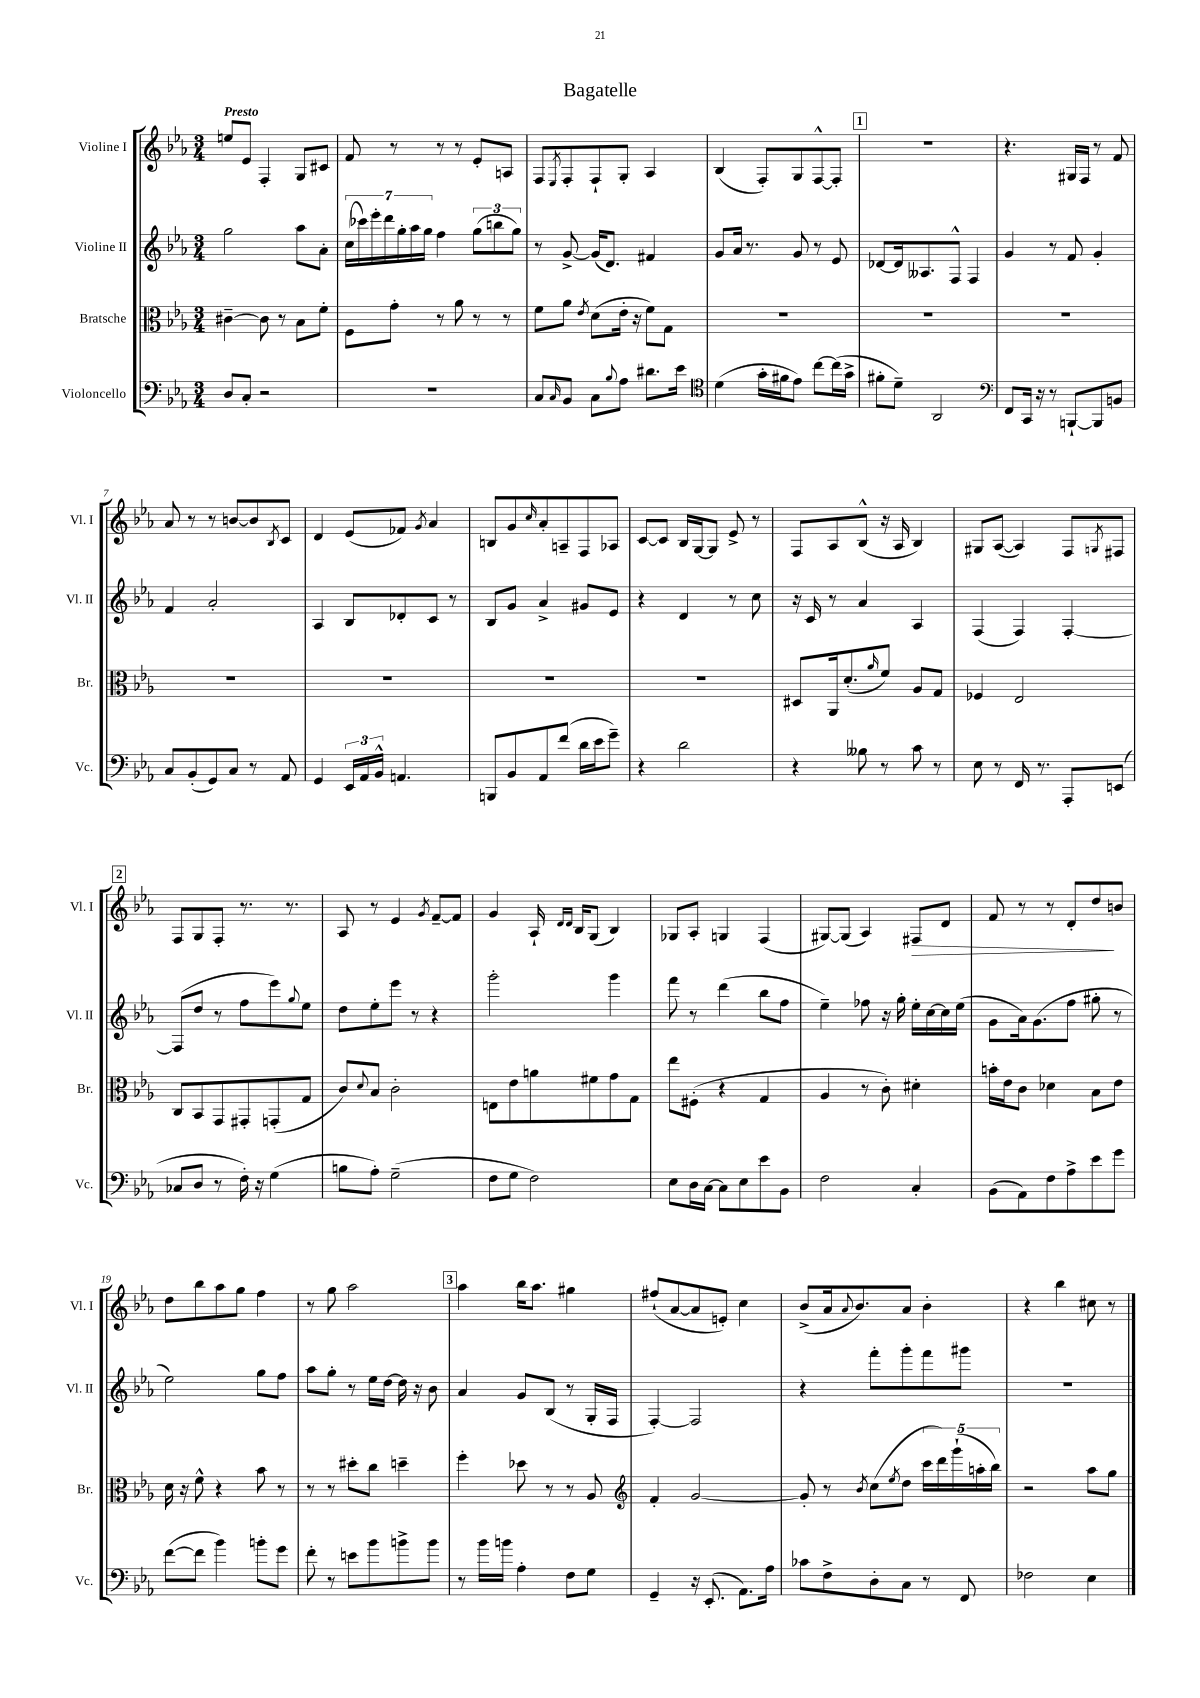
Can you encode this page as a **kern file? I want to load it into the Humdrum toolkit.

**kern	**kern	**kern	**kern	**dynam
*part4	*part3	*part2	*part1	*part1
*staff4	*staff3	*staff2	*staff1	*staff1
*I"Violoncello	*I"Bratsche	*I"Violine II	*I"Violine I	*
*I'Vc.	*I'Br.	*I'Vl. II	*I'Vl. I	*
*clefF4	*clefC3	*clefG2	*clefG2	*
*k[b-e-a-]	*k[b-e-a-]	*k[b-e-a-]	*k[b-e-a-]	*
*M3/4	*M3/4	*M3/4	*M3/4	*
=1	=1	=1	=1	=1
!	!	!	!LO:TX:a:B:t=Presto	!
8D/L	[4c#X~\	2gg\	8een/L	.
8C'/J	.	.	8e-/J	.
2r	8c#\]	.	4F'/	.
.	8r	.	.	.
.	8B-\L	8aa-\L	8G/L	.
.	8f'\J	8a-'\J	8c#X/J	.
=2	=2	=2	=2	=2
2.r	8F\L	(28cc\LL	8f/	.
.	.	28ccc-X\)	.	.
.	.	28eee-'\	.	.
.	.	28ddd\	.	.
.	8g'\J	.	8r	.
.	.	28gg'\	.	.
.	.	28aa-\	.	.
.	.	28gg\JJ	.	.
.	8r	4ff\	8r	.
.	8a-\	.	8r	.
.	8r	(12gg\L	8e-'/L	.
.	.	12bbn\	.	.
.	8r	.	8An/J	.
.	.	12gg\J)	.	.
=3	=3	=3	=3	=3
8C/L	8f\L	8r	8F/L	.
16qqC/	.	.	8qE-/	.
8BB-/J	8a-\J	[8g^/	8F'/	.
.	8qe-/	.	.	.
8C\L	(8d\L	(16g/KL]	8F`/	.
.	.	8.d/J)	.	.
8qqB-/	.	.	.	.
8A-\J	16e-'\Jk	.	8G'/J	.
.	16r	.	.	.
8.d#X\L	8f\L)	4f#X/	4A-/	.
.	8G\J	.	.	.
16e-\Jk	.	.	.	.
=4	=4	=4	=4	=4
*clefC4	*	*	*	*
(4d\	2.r	8g/L	(4B-/	.
.	.	16a-/Jk	.	.
.	.	8.r	.	.
16g'\LL	.	.	8F'/L)	.
16f#X\J	.	.	.	.
8e-\J)	.	8g/	8G/	.
[8cc\L	.	8r	[8F^^/	.
(16cc\L]	.	8e-/	8F'/J]	.
16g^\JJ	.	.	.	.
!!LO:REH:place=s1:t=1
=5	=5	=5	=5	=5
8f#X'\L	2.r	[8d-X/L	2.r	.
8d~\J)	.	16d-/k]	.	.
.	.	8.A--X/	.	.
2AA-/	.	.	.	.
.	.	8F^^/J	.	.
.	.	4F/	.	.
=6	=6	=6	=6	=6
*clefF4	*	*	*	*
8FF/L	2.r	4g/	4.r	.
16CC/Jk	.	.	.	.
16r	.	.	.	.
8r	.	8r	.	.
[8BBBn`/L	.	8f/	16G#X/LL	.
.	.	.	16F/JJ	.
8BBB/]	.	4g'/	8r	.
8BBn/J	.	.	8f/	.
!!LO:LB:g=z
=7	=7	=7	=7	=7
8C/L	2.r	4f/	8a-/	.
(8BB-'/	.	.	8r	.
8GG/)	.	2a-'/	8r	.
8C/J	.	.	[8bn/L	.
8r	.	.	8b/]	.
.	.	.	8qB-/	.
8AA-/	.	.	8c/J	.
=8	=8	=8	=8	=8
4GG/	2.r	4A-/	4d/	.
24EE-/LL	.	8B-/L	(8e-/L	.
24AA-/	.	.	.	.
24BB-^^/JJ	.	.	.	.
4.AAn/	.	8d-X'/	8f-X/J)	.
.	.	.	8qg/	.
.	.	8c/J	4a-/	.
.	.	8r	.	.
=9	=9	=9	=9	=9
8BBBn/L	2.r	8B-/L	8Bn/L	.
8BB-/	.	8g/J	8g/	.
.	.	.	16qqcc/	.
8AA-/	.	4a-^/	8a-'/	.
(8f/J	.	.	8An~/	.
16d\LL	.	8g#X/L	8F/	.
16e-\J	.	.	.	.
8g~\J)	.	8e-/J	8A-X/J	.
=10	=10	=10	=10	=10
4r	2.r	4r	[8c/L	.
.	.	.	8c/J]	.
2d\	.	4d/	16B-/LL	.
.	.	.	[16G/J	.
.	.	.	8G/J]	.
.	.	8r	8e-^/	.
.	.	8cc\	8r	.
=11	=11	=11	=11	=11
4r	8D#X/L	16r	8F/L	.
.	.	16c/	.	.
.	16AA-/k	8r	8A-/	.
.	(8.d'/	.	.	.
8B--X\	.	4a-/	(8B-^^/J	.
.	16qqa-/	.	.	.
8r	8f/J)	.	16r	.
.	.	.	16A-/	.
8c\	8A-/L	4A-/	4B-/)	.
8r	8G/J	.	.	.
=12	=12	=12	=12	=12
8E-\	4F-X/	(4F/	8G#X/L	.
8r	.	.	([8A-/J	.
16FF/	2E-/	4F/)	4A-/])	.
8.r	.	.	.	.
8AAA-'/L	.	[4F'/	8F/L	.
.	.	.	8qGn/	.
(8EEn/J	.	.	8F#X/J	.
!!LO:LB:g=z
!!LO:REH:place=s1:t=2
=13	=13	=13	=13	=13
8C-X/L	8C/L	(8F/L]	8F/L	.
8D/J	8BB-/	8dd/J	8G/	.
8r	8GG/	8r	8F'/J	.
16F'\)	8GG#X'/	8ff\L	8.r	.
16r	.	.	.	.
(4G\	(8GGn'/	8eee-\)	.	.
.	.	.	8.r	.
.	.	8qqgg/	.	.
.	8G/J	8ee-\J	.	.
=14	=14	=14	=14	=14
8Bn\L	8c/L)	8dd\L	8A-/	.
.	8qqd/	.	.	.
8A-'\J)	8B-/J	8ee-'\	8r	.
(2G~\	2c'\	8eee-\J	4e-/	.
.	.	8r	.	.
.	.	.	8qg/	.
.	.	4r	[8f~/L	.
.	.	.	8f/J]	.
=15	=15	=15	=15	=15
8F\L	8En\L	2ggg'\	4g/	.
8G\J	8e-\	.	.	.
2F\)	8an\	.	16A-`/	.
.	.	.	16qqd/LL	.
.	.	.	16qqd/JJ	.
.	.	.	16B-/KL	.
.	8f#X\	.	(8G/J	.
.	8g\	4ggg\	4B-/)	.
.	8G\J	.	.	.
=16	=16	=16	=16	=16
8E-\L	8ee-\L	8fff\	8G-X/L	.
16D\L	(8F#X'\J	8r	8A-'/J	.
[16C\JJ	.	.	.	.
8C\L]	4r	(4ddd\	4Gn/	.
8E-\	.	.	.	.
8e-\	4G/	8bb-\L	(4F/	.
8BB-\J	.	8ff\J	.	.
=17	=17	=17	=17	=17
2F\	4A-/	4ee-~\)	[8G#X/L)	.
.	.	.	(8G#/J]	.
.	8r	8ff-X\	4A-/)	.
.	8c'\)	16r	.	.
.	.	16gg'\	.	.
!	!	!	!	!LO:HP:b
4C'/	4d#X'\	16ee-'\LL	8F#X/L	>
.	.	[16cc\	.	.
.	.	16cc\]	8d/J	.
.	.	(16ee-\JJ	.	.
=18	=18	=18	=18	=18
(8BB-\L	16bn'\LL	8g\L	8f/	.
.	16e-\J	.	.	.
8AA-\)	8c\J	16a-\k)	8r	.
.	.	(8.g\	.	.
8F\	4d-X\	.	8r	.
8A-^\	.	8ff\J	8d'/L	.
8e-\	8B-\L	8gg#X'\	8dd/	.
8g\J	8e-\J	8r	8bn/J	]
!!LO:LB:g=z
=19	=19	=19	=19	=19
([8f\L	16d\	2ee-\)	8dd\L	.
.	16r	.	.	.
8f\J]	8f^^\	.	8bb-\	.
4b-\)	4r	.	8aa-\	.
.	.	.	8gg\J	.
8bn'\L	8b-\	8gg\L	4ff\	.
8g\J	8r	8ff\J	.	.
=20	=20	=20	=20	=20
8f'\	8r	8aa-\L	8r	.
8r	8r	8gg'\J	8gg\	.
8en\L	8dd#X'\L	8r	2aa-\	.
8b-\	8cc\J	16ee-\LL	.	.
.	.	[16dd\JJ	.	.
8bn^\	4ddn~\	16dd\]	.	.
.	.	16r	.	.
8b\J	.	8b-\	.	.
!!LO:REH:place=s1:t=3
=21	=21	=21	=21	=21
8r	4ff'\	4a-/	4aa-\	.
16b-\LL	.	.	.	.
16bn\JJ	.	.	.	.
4A-'\	8dd-X\	8g/L	16bb-\KL	.
.	.	.	8.aa-\J	.
.	8r	(8B-/J	.	.
8F\L	8r	8r	4gg#X\	.
8G\J	8A-/	16G'/LL	.	.
.	.	16F/JJ	.	.
=22	=22	=22	=22	=22
*	*clefG2	*	*	*
4GG~/	4f'/	[4F'/)	(8ff#X`/L	.
.	.	.	[8a-/	.
16r	[2g/	2F/]	8a-/]	.
(8.EE-'/	.	.	.	.
.	.	.	8en'/J)	.
8.AA-\L)	.	.	4cc\	.
16A-\Jk	.	.	.	.
=23	=23	=23	=23	=23
8c-X\L	8g'/]	4r	(8b-^/L	.
8F^\	8r	.	16a-/k	.
.	.	.	8qqa-/	.
.	.	.	8.b-/)	.
.	8qb-/	.	.	.
8D'\	(8cc\L	8fff'\L	.	.
.	8qee-/	.	.	.
8C\J	8dd\J	8ggg'\	8a-/J	.
8r	20ccc\LL	8fff\	4b-'\	.
.	20ddd\)	.	.	.
.	(20ggg`\	.	.	.
8FF/	.	8ggg#X\J	.	.
.	20aan'\	.	.	.
.	20bb-\JJ)	.	.	.
=24	=24	=24	=24	=24
2F-X\	2r	2.r	4r	.
.	.	.	4bb-\	.
4E-\	8aa-\L	.	8cc#X\	.
.	8gg\J	.	8r	.
==	==	==	==	==
*-	*-	*-	*-	*-
